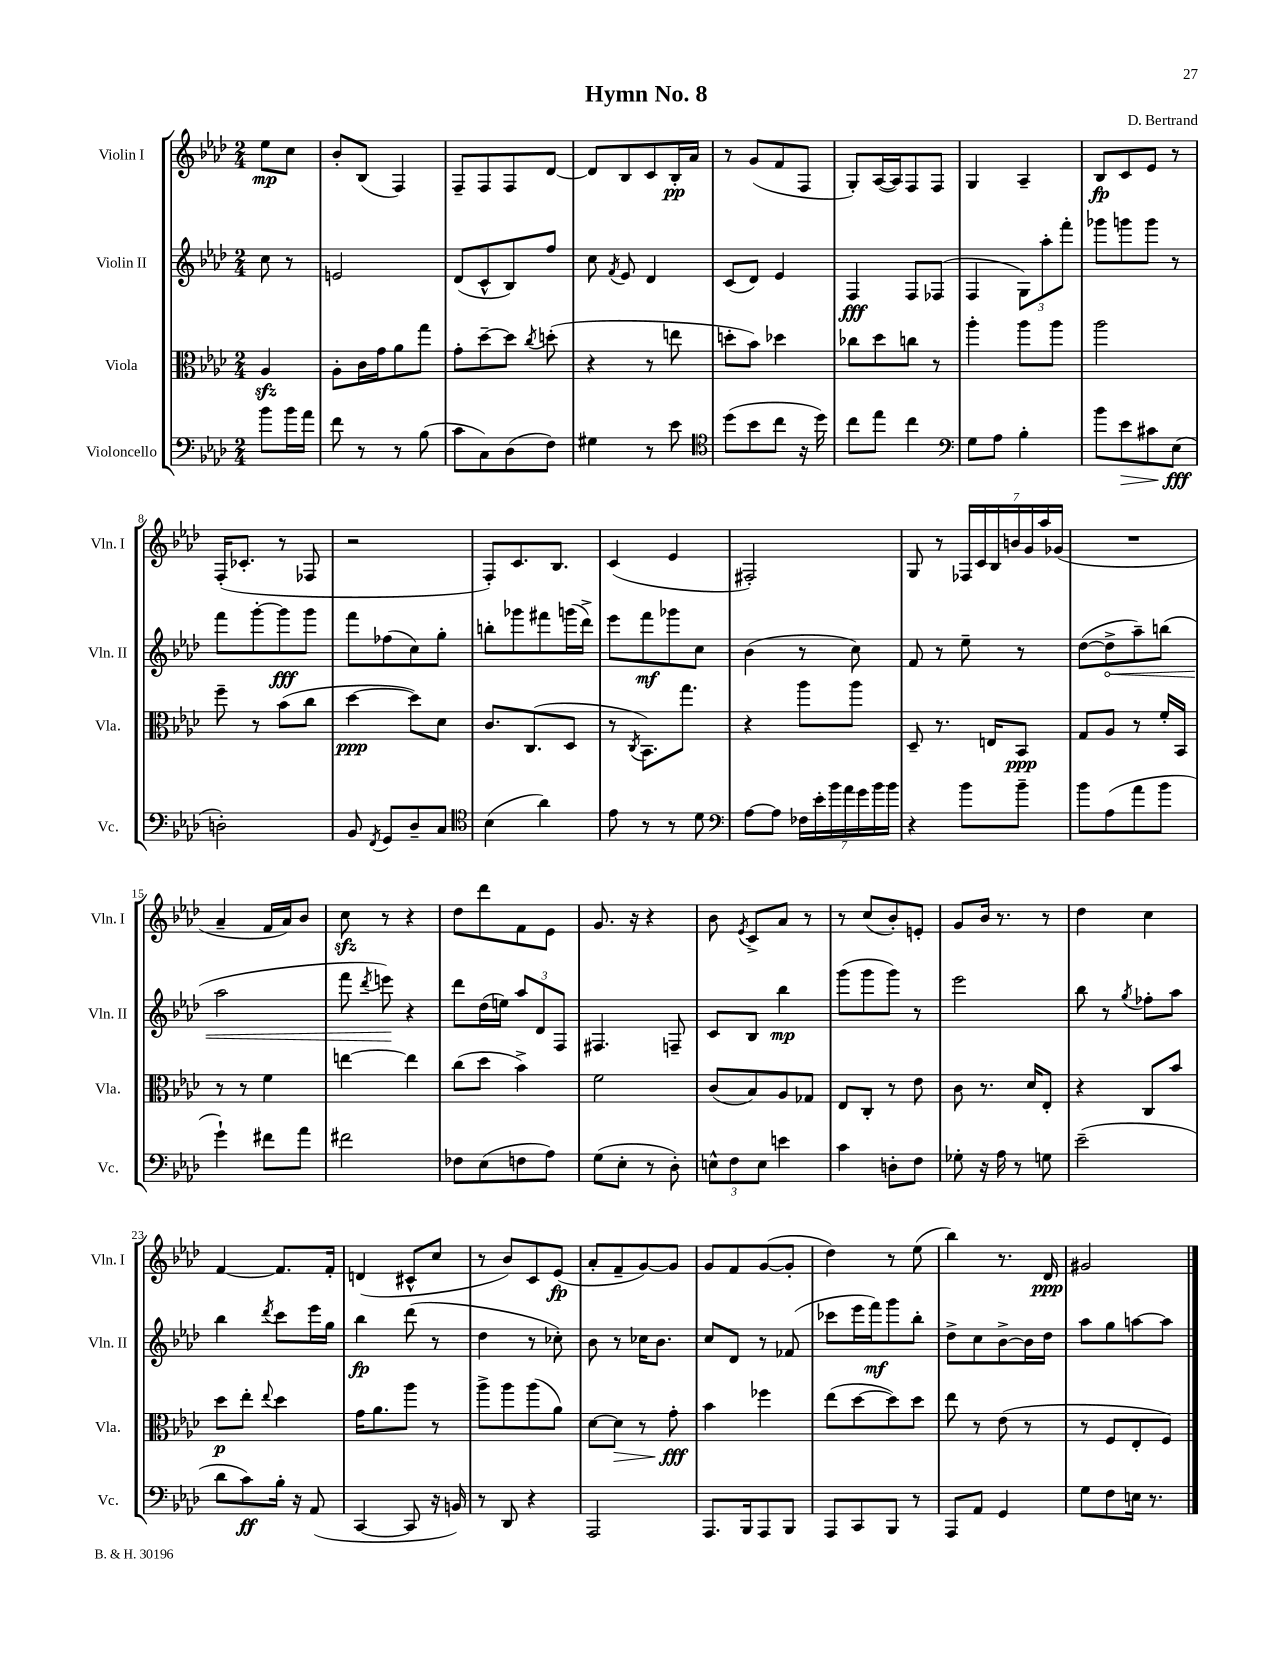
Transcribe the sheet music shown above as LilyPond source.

\header { title = "Hymn No. 8" composer = "D. Bertrand" }
<<
\new StaffGroup <<
\new Staff = "s0" \with { instrumentName = "Violin I" shortInstrumentName = "Vln. I" } {
    \clef treble \key aes \major \numericTimeSignature \time 2/4 \partial 4
    \autoBeamOff ees''8[\mp c''8] |
    bes'8[-. bes8]( f4) |
    f8[-- f8 f8 des'8]~ |
    des'8[ bes8 c'8 bes16-.\pp aes'16] |
    r8 g'8[( f'8 f8] |
    g8[-.) aes16~( aes16) f8 f8] |
    g4 aes4-- |
    bes8[\fp c'8 ees'8] r8 |
    f16[-.( ces'8.]-. r8 fes8 |
    r2 |
    f8[-.) c'8. bes8.] |
    c'4( ees'4 |
    fis2-.) |
    g8 r8 \tuplet 7/4 { fes16[ c'16 bes16 b'16 g'16 aes''16 ges'16]( } |
    R2 |
    aes'4-- f'16[ aes'16) bes'8] |
    c''8\sfz r8 r4 |
    des''8[ des'''8 f'8 ees'8] |
    g'8. r16 r4 |
    bes'8 \acciaccatura { ees'8 } c'8[-> aes'8] r8 |
    r8 c''8[( bes'8-.) e'8]-. |
    g'8[ bes'16] r8. r8 |
    des''4 c''4 |
    f'4~ f'8.[ f'16]-. |
    d'4( cis'8[-^ c''8] |
    r8 bes'8[) c'8 ees'8]\fp( |
    aes'8[-. f'8-- g'8~) g'8] |
    g'8[ f'8 g'8~( g'8]-. |
    des''4) r8 ees''8( |
    bes''4) r8. des'16\ppp |
    gis'2 \bar "|." |
}
\new Staff = "s1" \with { instrumentName = "Violin II" shortInstrumentName = "Vln. II" } {
    \clef treble \key aes \major \numericTimeSignature \time 2/4 \partial 4
    \autoBeamOff c''8 r8 |
    e'2 |
    des'8[( c'8-^ bes8) f''8] |
    c''8 \acciaccatura { f'8 } ees'8 des'4 |
    c'8[( des'8]) ees'4 |
    f4\fff f8[ fes8]( |
    f4 \tuplet 3/2 { g8[) aes''8-. f'''8]-. } |
    ges'''8[ g'''8 g'''8] r8 |
    f'''8[ g'''8~-. g'''8\fff g'''8] |
    f'''8[ fes''8( c''8) g''8]-. |
    b''8[-. ges'''8 fis'''8 g'''16( des'''16]->) |
    ees'''8[ f'''8\mf ges'''8 c''8] |
    bes'4( r8 c''8) |
    f'8 r8 ees''8-- r8 |
    des''8[~( \once \override Hairpin.circled-tip = ##t des''8->\< aes''8--) b''8]( |
    aes''2 |
    f'''8 \acciaccatura { des'''8 } e'''8\!) r4 |
    des'''8[ des''16( e''16]) \tuplet 3/2 { aes''8[ des'8 f8] } |
    fis4. f8-- |
    c'8[ bes8] bes''4\mp |
    g'''8[( g'''8 g'''8]) r8 |
    ees'''2 |
    bes''8 r8 \acciaccatura { g''8 } fes''8[-. aes''8] |
    bes''4 \acciaccatura { des'''8 } c'''8[ ees'''16 g''16] |
    bes''4\fp des'''8( r8 |
    des''4 r8 ces''8-.) |
    bes'8 r8 ces''16[ bes'8.] |
    c''8[ des'8] r8 fes'8( |
    ces'''8[ ees'''16 f'''16\mf) g'''8 bes''8]-. |
    des''8[-> c''8 bes'8~-> bes'16 des''16] |
    aes''8[ g''8 a''8~ a''8] \bar "|." |
}
\new Staff = "s2" \with { instrumentName = "Viola" shortInstrumentName = "Vla." } {
    \clef alto \key aes \major \numericTimeSignature \time 2/4 \partial 4
    \autoBeamOff aes4\sfz |
    aes8[-. c'16 g'16 aes'8 g''8] |
    g'8[-. des''8~-- des''8] \acciaccatura { c''8 } d''8-.( |
    r4 r8 e''8 |
    d''8[-. bes'8]) des''4 |
    ces''8[ des''8 c''8] r8 |
    aes''4-. aes''8[ aes''8] |
    aes''2 |
    f''8-- r8 bes'8[( c''8] |
    des''4~\ppp des''8[) des'8] |
    c'8.[ c8.( des8] |
    r8 \acciaccatura { c8 } bes,8.[) g''8.] |
    r4 aes''8[ aes''8] |
    des8-- r8. e16[ bes,8]\ppp |
    g8[ aes8] r8 f'16[-. bes,16] |
    r8 r8 f'4 |
    e''4~ e''4 |
    c''8[( des''8] bes'4->) |
    f'2 |
    c'8[( bes8) aes8 ges8] |
    ees8[ c8]-. r8 ees'8 |
    c'8 r8. des'16[ ees8]-. |
    r4 c8[ bes'8] |
    des''8[\p ees''8]-. \appoggiatura { ees''8 } des''4 |
    g'16[ aes'8. aes''8] r8 |
    aes''8[-> aes''8 aes''8( aes'8]) |
    des'8[~ des'8]\> r8 g'8-.\fff\! |
    bes'4 fes''4 |
    ees''8[( des''8~ des''8) des''8] |
    ees''8 r8 ees'8( r8 |
    r8 f8[ ees8-. f8]) \bar "|." |
}
\new Staff = "s3" \with { instrumentName = "Violoncello" shortInstrumentName = "Vc." } {
    \clef bass \key aes \major \numericTimeSignature \time 2/4 \partial 4
    \autoBeamOff bes'8[ bes'16 aes'16] |
    f'8 r8 r8 bes8( |
    c'8[ c8) des8( f8]) |
    gis4 r8 ees'8 |
    \clef tenor des''8[( bes'8 c''8] r16 des''16) |
    c''8[ ees''8] c''4 |
    \clef bass g8[ aes8] bes4-. |
    bes'8[ ees'8\> cis'8 ees8]\fff\!( |
    d2-.) |
    bes,8 \acciaccatura { f,8 } g,8[ des8-- c8] |
    \clef tenor bes4( aes'4) |
    ees'8 r8 r8 des'8 |
    \clef bass aes8[~ aes8] \tuplet 7/4 { fes16[ ees'16-. bes'16 aes'16 g'16 bes'16 bes'16] } |
    r4 bes'8[ bes'8]-- |
    bes'8[ aes8( aes'8 bes'8] |
    g'4-!) fis'8[ aes'8] |
    fis'2 |
    fes8[ ees8( f8 aes8]) |
    g8[( ees8]-. r8 des8-.) |
    \tuplet 3/2 { e8[-^ f8 e8] } e'4 |
    c'4 d8[-. f8] |
    ges8-. r16 aes16 r8 g8 |
    ees'2--( |
    des'8[ c'8\ff) bes16]-. r16 aes,8( |
    c,4~ c,8 r16 b,16) |
    r8 des,8 r4 |
    aes,,2 |
    aes,,8.[ bes,,16 aes,,8 bes,,8] |
    aes,,8[ c,8 bes,,8] r8 |
    aes,,8[ aes,8] g,4 |
    g8[ f8 e16] r8. \bar "|." |
}
>>
>>
